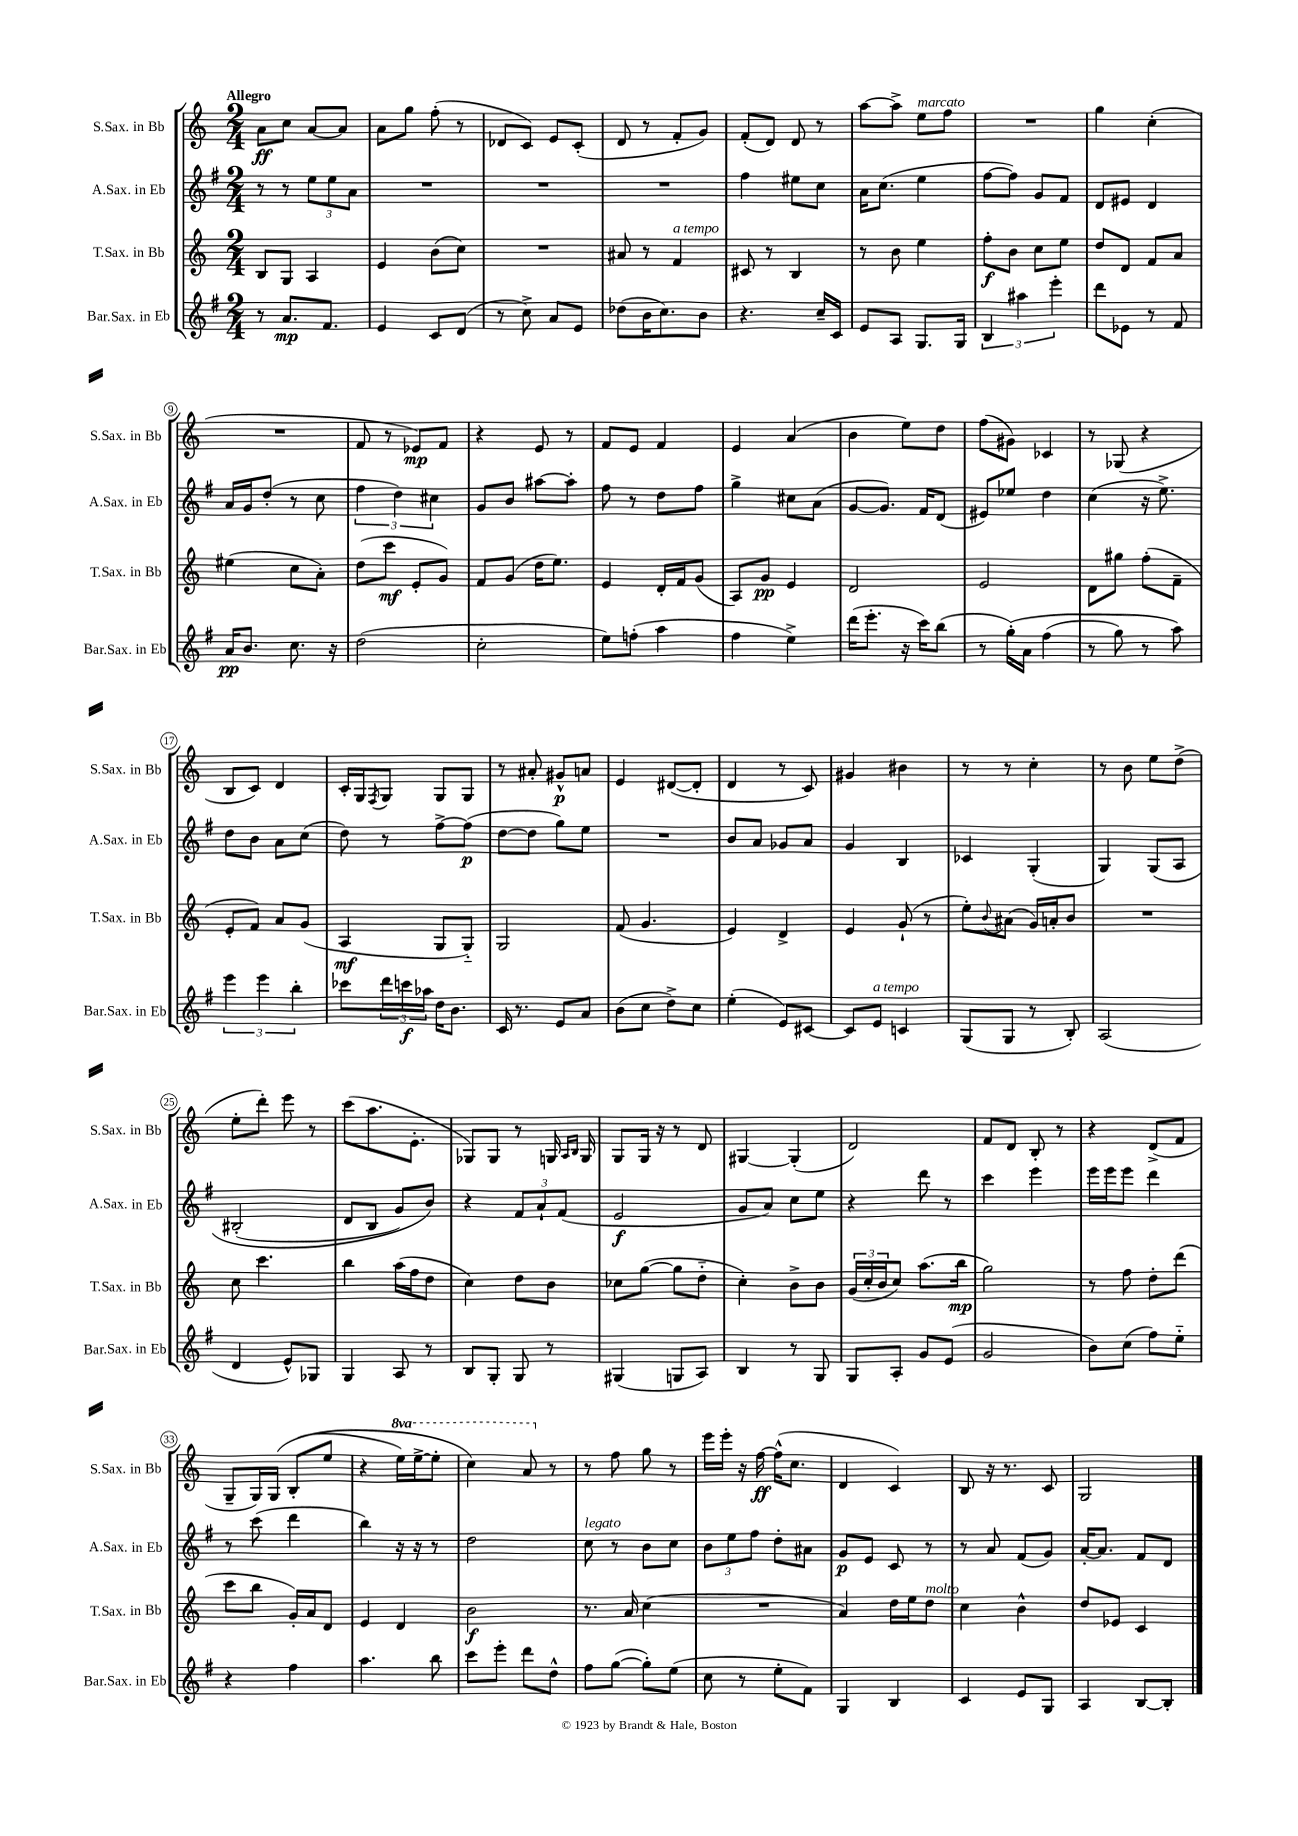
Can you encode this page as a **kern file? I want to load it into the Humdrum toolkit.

**kern	**kern	**kern	**kern
*staff4	*staff3	*staff2	*staff1
*clefG2	*clefG2	*clefG2	*clefG2
*k[f#]	*k[]	*k[f#]	*k[]
*M2/4	*M2/4	*M2/4	*M2/4
8r	8B/L	8r	8a\L
8.a/L	8G/J	8r	8cc\J
.	4A/	12ee\L	[8a/L
8.f#/J	.	.	.
.	.	12ee\	.
.	.	.	8a/]J
.	.	12a\J	.
=	=	=	=
4e/	4e/	2r	8a\L
.	.	.	8gg\J
8c/L	(8b\L	.	(8ff'\
(8d/J	8cc\J)	.	8r
=	=	=	=
8r	2r	2r	8d-/L
8cc^\)	.	.	8c/J)
8a/L	.	.	8e/L
8e/J	.	.	(8c'/J
=	=	=	=
(8dd-\L	8a#/	2r	8d/
16b\K	8r	.	8r
8.cc\)	.	.	.
.	4f/	.	8f'/L
8b\J	.	.	8g/J)
=	=	=	=
4.r	8c#/	4ff#\	(8f'/L
.	8r	.	8d/J)
.	4B/	8ee#\L	8d/
16cc~/LL	.	8cc\J	8r
16c/JJ	.	.	.
=	=	=	=
8e/L	8r	16a\LK	[8aa\L
.	.	(8.cc\J	.
8A/J	8b\	.	8aa^\]J
8.G/L	4ee\	4ee\	8ee\L
.	.	.	8ff\J
16G/Jk	.	.	.
=	=	=	=
6B/	8ff'\L	[8ff#\L	2r
.	8b\J	8ff#\]J)	.
6aa#\	.	.	.
.	8cc\L	8g/L	.
6eee'\	.	.	.
.	8ee\J	8f#/J	.
=	=	=	=
8ddd\L	8dd/L	8d/L	4gg\
8e-\J	8d/J	8e#/J	.
8r	8f/L	4d/	(4cc'\
8f#/	8a/J	.	.
=	=	=	=
16a/LK	(4ee#\	16a/LL	2r
8.b/J	.	16g/J	.
.	.	(8dd'/J	.
8.cc\	8cc\L	8r	.
.	8a'\J)	8cc\	.
16r	.	.	.
=	=	=	=
(2dd\	(8dd\L	6ff#\	8f/
.	8ccc\J	.	8r
.	.	6dd\)	.
.	8e'/L	.	8e-/L)
.	.	6cc#\	.
.	8g/J)	.	8f/J
=	=	=	=
2cc'\	8f/L	8g/L	4r
.	(8g/J	8b/J	.
.	16dd\LK	[8aa#\L	8e/
.	8.ee\J)	.	.
.	.	8aa#'\]J	8r
=	=	=	=
8ee\L)	4e/	8ff#\	8f/L
(8ff'\J	.	8r	8e/J
4aa\	16d'/LL	8dd\L	4f/
.	16f/J	.	.
.	(8g/J	8ff#\J	.
=	=	=	=
4ff#\	8A/L)	4gg^\	4e/
.	8g/J	.	.
4ee^\)	4e/	8cc#\L	(4a/
.	.	(8a\J	.
=	=	=	=
(16ddd\LK	2d/	[8g/L	4b\
8.eee'\J	.	.	.
.	.	8.g/]J)	.
16r	.	.	8ee\L)
16ccc\LK)	.	16f#/LK	.
(8bb\J	.	(8d/J	8dd\J
=	=	=	=
8r	2e/	8e#/L)	(8ff\L
&(16gg'\LL)	.	8ee-/J	8g#\J)
16a\JJ	.	.	.
(4ff#\	.	4dd\	4c-/
=	=	=	=
8r	8d\L	(4cc\	8r
8gg\)	8gg#\J	.	(8G-/
8r	(8ff'\L	16r	4r
.	.	8.ee^\)	.
8aa\&)	8f~\J	.	.
=	=	=	=
6eee\	8e'/L	8dd\L	8B/L
.	8f/J)	8b\J	8c/J)
6eee\	.	.	.
.	8a/L	8a\L	4d/
6bb'\	.	.	.
.	(8g/J	(8cc\J	.
=	=	=	=
8ccc-\L	4A/	8dd\)	16c'/LL
.	.	.	16G/J
.	.	.	8qF/
24ddd\L	.	8r	8G/J
24ccc\	.	.	.
24aa-\JJ	.	.	.
16dd\LK	8G/L	[8ff#^\L	8G/L
8.b\J	.	.	.
.	8G'~/J)	(8ff#\]J	8G/J
=	=	=	=
16c/	2G/	[8dd\L	8r
8.r	.	.	.
.	.	8dd\]J	8a#'/
8e/L	.	8gg\L)	8g#^^/L
8a/J	.	8ee\J	8a/J
=	=	=	=
(8b\L	(8f/	2r	4e/
8cc\J	4.g/	.	.
8dd^\L)	.	.	([8d#/L
8cc\J	.	.	8d#'/]J
=	=	=	=
(4ee'\	4e/)	8b/L	4d/
.	.	8a/J	.
8e/L)	4d^/	8g-/L	8r
[8c#/J	.	8a/J	8c/)
=	=	=	=
8c#/]L	4e/	4g/	4g#/
8e/J	.	.	.
4c/	(8g`/	4B/	4b#\
.	8r	.	.
=	=	=	=
(8G/L	8ee'\L)	4c-/	8r
.	8qqb/	.	.
8G/J	(8a#\J	.	8r
8r	16g/LL)	(4G'/	4cc'\
.	16a'/J	.	.
8B'/)	8b/J	.	.
=	=	=	=
(2A/	2r	4G/)	8r
.	.	.	8b\
.	.	&(8G/L	8ee\L
.	.	8A/J	(8dd^\J
=	=	=	=
4d/	8cc\	(2B#'/	8ee'\L
.	4.ccc\	.	8ddd'\J)
8e^^/L)	.	.	8eee\
8G-/J	.	.	8r
=	=	=	=
4G/	4bb\	8d/L	(8ccc\L
.	.	8B/J	8.aa\
8A/	(16aa\LL	8g/L)	.
.	16ff\J	.	8.e'\J
8r	8dd\J	8b/J&)	.
=	=	=	=
8B/L	4cc\)	4r	8G-/L)
8G'/J	.	.	8G-/J
8G/	8dd\L	12f#/L	8r
.	.	12a`/	.
8r	8b\J	.	16G/
.	.	(12f#/J	.
.	.	.	16qqA/LL
.	.	.	16qqB/JJ
.	.	.	16G/
=	=	=	=
(4G#/	8cc-\L	2e/	8G/L
.	([8gg\J	.	16G/Jk
.	.	.	16r
8G/L	8gg\]L	.	8r
8A/J)	8dd'~\J	.	8d/
=	=	=	=
4B/	4cc'\)	8g/L	[4G#/
.	.	8a/J)	.
8r	8b^\L	8cc\L	(4G#'/]
8G/	8b\J	8ee\J	.
=	=	=	=
8G/L	(24g/LL	4r	2d/)
.	24cc'/	.	.
.	24b/J	.	.
8A'/J	8cc/J)	.	.
8g/L	(8.aa\L	8ddd\	.
(8e/J	.	8r	.
.	16bb\Jk	.	.
=	=	=	=
2g/	2gg\)	4ccc\	8f/L
.	.	.	8d/J
.	.	4eee\	8B'/
.	.	.	8r
=	=	=	=
8b\L)	8r	16eee\LL	4r
.	.	16eee\J	.
(8cc\J	8ff\	8eee\J	.
8ff#\L)	8dd'\L	4ddd\	(8d^/L
8ee'~\J	(8ddd\J	.	8f/J
=	=	=	=
4r	8ccc\L	8r	8G~/L
.	8bb\J	(8ccc\	16G/L)
.	.	.	&(16G/JJ
4ff#\	16g'/LL)	4ddd\	(8B'/L
.	16a/J	.	.
.	8d/J	.	8ee/J
=	=	=	=
4.aa\	4e/	4bb\)	4r
.	4d/	16r	16eee\LL)
.	.	16r	[16eee^\J
8bb\	.	8r	8eee'\]J
=	=	=	=
8ccc\L	2b\	2dd\	4ccc\&)
8eee'\J	.	.	.
8ddd\L	.	.	8aa/
8dd^^\J	.	.	8r
=	=	=	=
8ff#\L	8.r	8cc\	8r
([8gg\J	.	8r	8ff\
.	16a/	.	.
8gg'\]L)	(4cc\	8b\L	8gg\
(8ee\J	.	8cc\J	8r
=	=	=	=
8cc\	2r	12b\L	16eee\LL
.	.	.	16eee'\JJ
.	.	12ee\	.
8r	.	.	16r
.	.	12ff#\J	.
.	.	.	[16ff\
8ee'\L	.	8dd'\L	(16ff^^\]LK
.	.	.	8.cc\J
8f#\J)	.	8a#\J	.
=	=	=	=
4G/	4a/)	8g/L	4d/
.	.	8e/J	.
4B/	16dd\LL	8c/	4c/)
.	16ee\J	.	.
.	8dd\J	8r	.
=	=	=	=
4c/	4cc\	8r	8B/
.	.	8a/	16r
.	.	.	8.r
8e/L	4b^^\	(8f#/L	.
8G/J	.	8g/J)	8c/
=	=	=	=
4A/	8dd/L	[16a'/LK	2G/
.	.	8.a/]J	.
.	8e-/J	.	.
[8B/L	4c/	8f#/L	.
8B'/]J	.	8d/J	.
==	==	==	==
*-	*-	*-	*-
